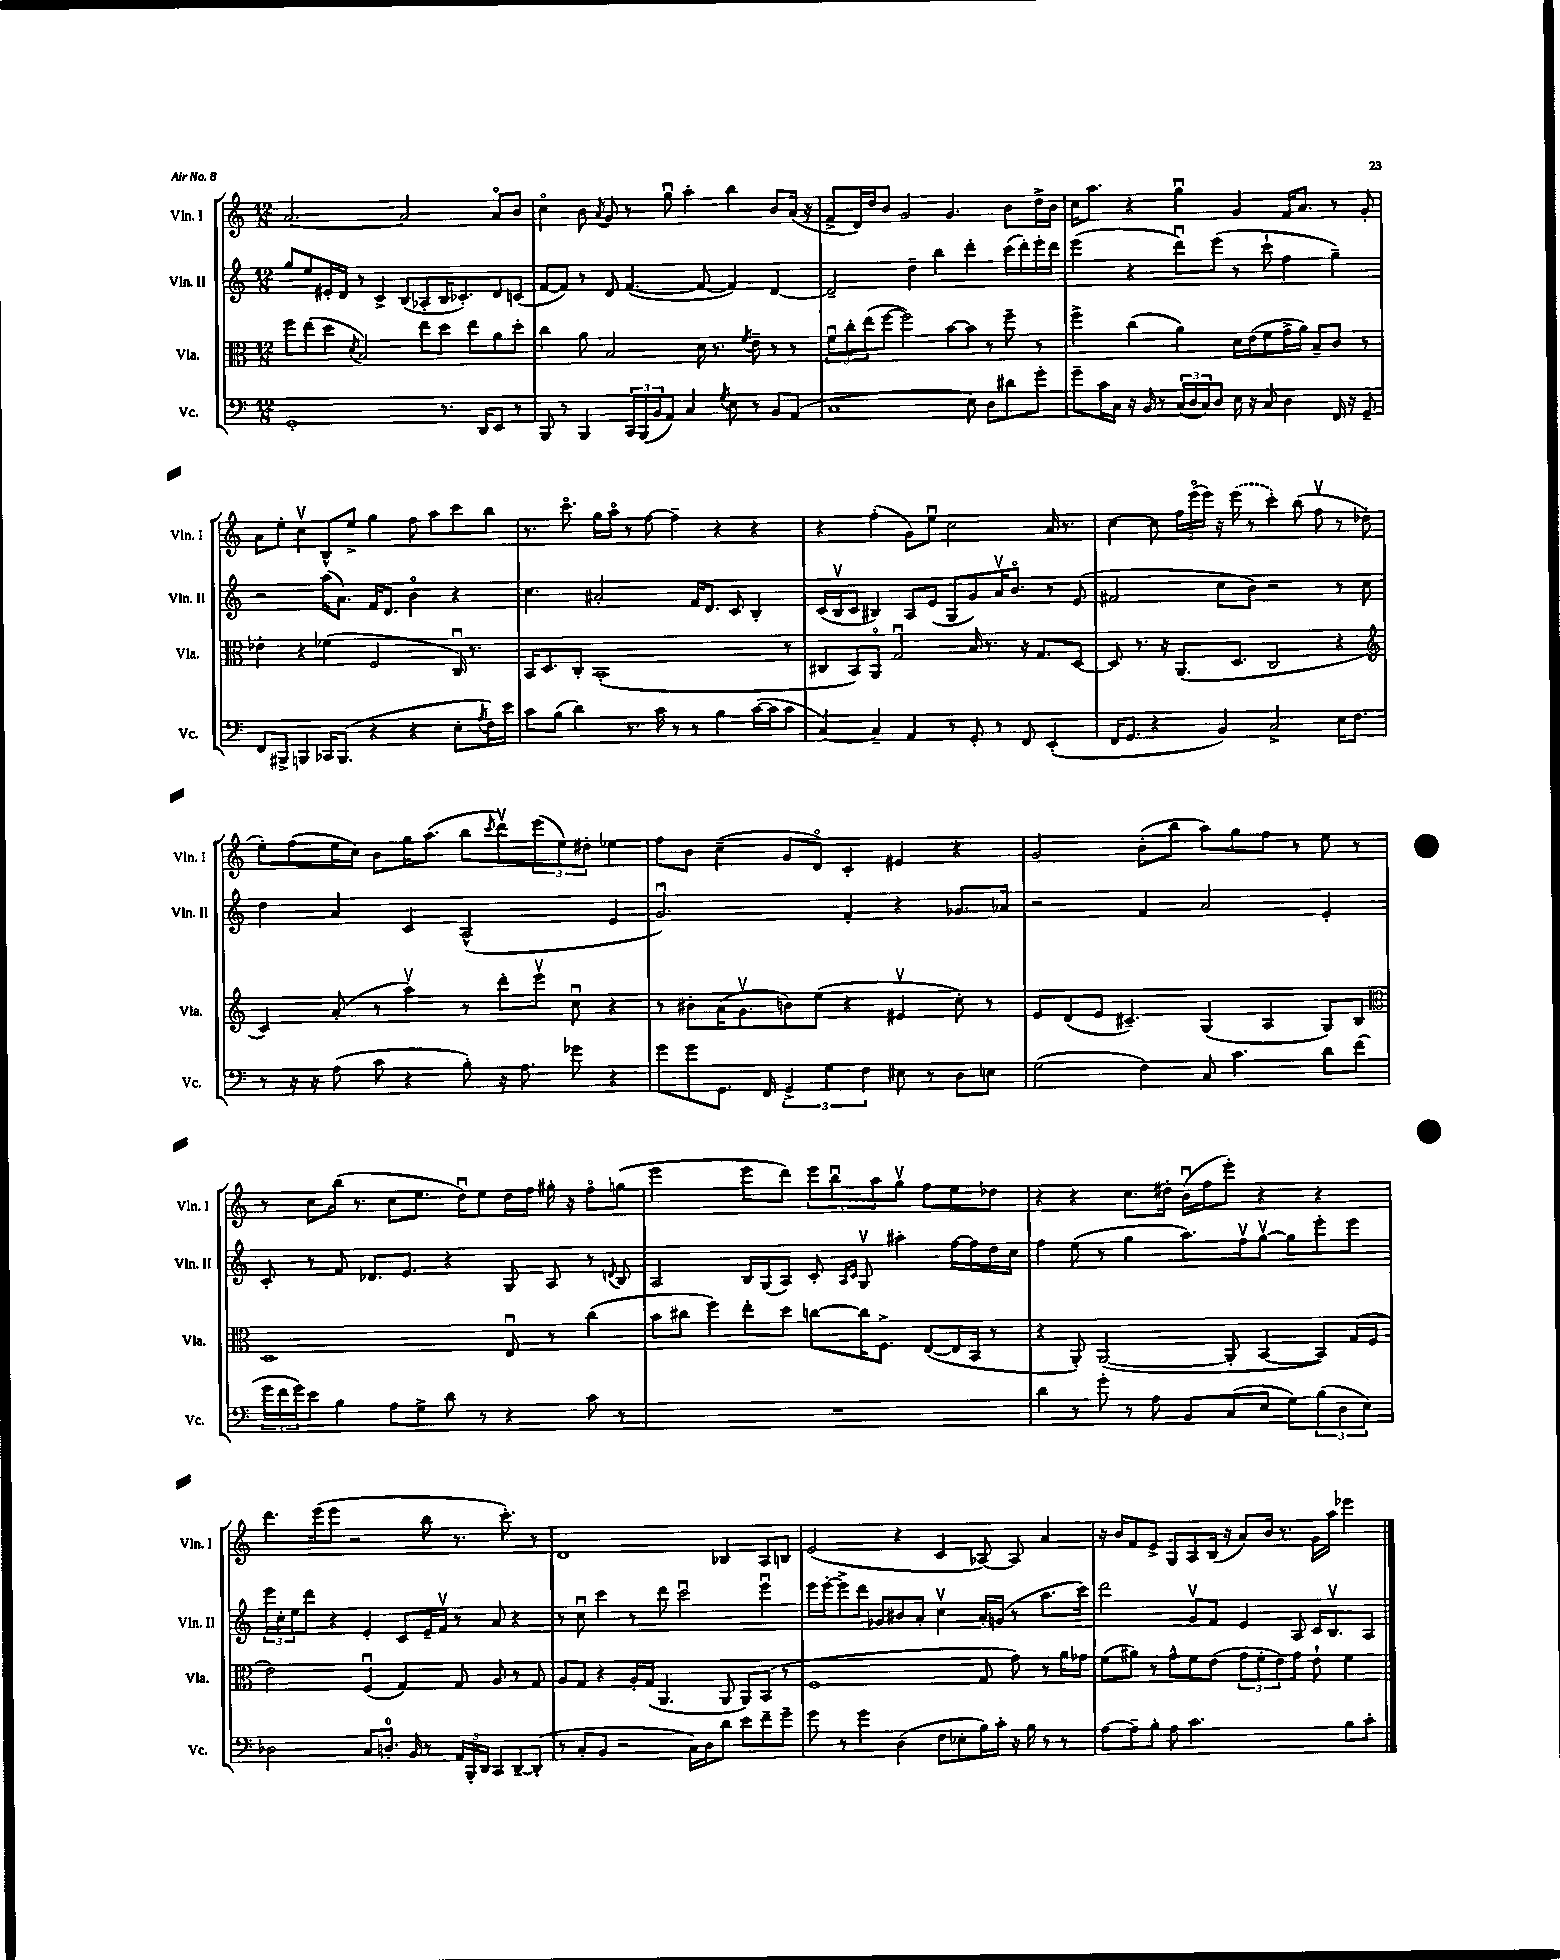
<<
\new StaffGroup <<
\new Staff = "s0" \with { instrumentName = "Vln. I" shortInstrumentName = "Vln. I" } {
    \clef treble \key c \major \numericTimeSignature \time 12/8
    a'2.~ a'2 a'8\flageolet b'8 |
    c''4\flageolet b'8 \acciaccatura { a'8 } g'8 r8 g''8\downbow a''4-. b''4 b'8 a'16( r16 |
    f'8-> d'16) d''16 b'8 g'2 g'4. b'8 d''16-> b'16 |
    c''16 a''8. r4 g''4\downbow g'4 f'16 a'8. r8 g'8-. |
    a'8 e''8-. c''4\upbow b8-^ e''8-> g''4 f''8 a''8 c'''8 b''8 |
    r8. c'''8.\flageolet g''16 a''16\flageolet r8 f''8~ f''4-- r4 r4 |
    r4 f''4-.( g'8) e''8\downbow c''2 a'16 r8. |
    c''4~ c''8 \tuplet 3/2 { f''16 e'''16\flageolet( e'''16) } r16 \once \slurDashed e'''16( r8 c'''4-.) b''8( f''8\upbow r8 des''8-. |
    e''8-.) f''8( e''16 c''16) b'8 g''16 a''8.( b''8 \acciaccatura { c'''8 } d'''8\upbow) \tuplet 3/2 { e'''8( e''8) dis''8-. } ees''4 |
    f''8 b'8 c''4--( g'8 d'8\flageolet) c'4-. eis'4 r4 |
    g'2 b'8-.( b''8 a''8) g''8 f''8 r8 e''8 r8 |
    r8 c''8 b''16( r8. c''8 e''8. d''16\downbow) e''8 d''16 f''16 gis''16-. r16 f''8\flageolet g''8( |
    e'''2 e'''8 d'''8) \tuplet 3/2 { e'''8 b''8\downbow a''8 } g''8\upbow f''8 e''8 des''8 |
    r4 r4 c''8. dis''16-. b'16\downbow( f''16 e'''8-.) r4 r4 |
    d'''8. e'''16( e'''8 r2 b''8 r8. c'''8.-.) r8 |
    d'1 bes4 a8 b8 |
    e'2( r4 c'4 aes8~) aes8 a'4 |
    r16 b'16 f'8 e'8-> g8 a8 b16( r16 a'8) b'16 r8. g'16 a''16 ees'''4 \bar "|." |
}
\new Staff = "s1" \with { instrumentName = "Vln. II" shortInstrumentName = "Vln. II" } {
    \clef treble \key c \major \numericTimeSignature \time 12/8
    g''8 e''8 eis'16-. d'16 r8 c'4-> b8( aes8-. b16 ces'8.-.) d'8 c'8( |
    f'8~ f'8) r8 d'8 f'4.~( f'8~ f'4) d'4~ |
    d'2-- d''4-- b''4 d'''4-. c'''16( d'''16-.) e'''16-. d'''16 |
    e'''4( r4 d'''8\downbow) e'''8( r8 c'''8-! f''4 g''4--) |
    r2 a''16( a'8.) f'16 d'8. b'4\flageolet r4 |
    c''4. ais'2-. f'16 d'8. c'8 b4-. |
    c'16( b16\upbow c'8 bis4) a8 e'8( g8 g'8) a'16\upbow b'8.\flageolet r8 e'8( |
    fis'2 c''8 b'8) r2 r8 c''8 |
    d''4 a'4 c'4 a2-^( e'4 |
    g'2.\downbow) f'4-. r4 ges'8. aes'16 |
    r2 f'4 a'2 e'4-. |
    c'8-. r8 f'8 des'8. e'8. r4 g8 a8 r8 \appoggiatura { d'8 } b8 |
    a2 b16 g16( a8) c'8-. \grace { a16 c'16 } g8\upbow ais''4-. f''16~ f''16 d''16 c''16 |
    f''4 e''8( r8 g''4 a''8.) f''16\upbow g''8~\upbow g''8 e'''8-. e'''8 |
    \tuplet 3/2 { e'''16 c''16-. e''16 } d'''8 r4 e'4-. c'8 e'16-- f'16\upbow r8 a'8 r4 |
    r8 c''8\downbow c'''4 r8 d'''8 c'''2\downbow e'''4\downbow |
    e'''16 e'''16~-. e'''8-> d'''8 ges'8 bis'8 a'8-. c''4\upbow a'16-. g'16( r8 a''8. c'''16) |
    d'''2 g'8\upbow f'8 e'4 a8 c'16 b8.\upbow a8 \bar "|." |
}
\new Staff = "s2" \with { instrumentName = "Vla." shortInstrumentName = "Vla." } {
    \clef alto \key c \major \numericTimeSignature \time 12/8
    f''8 e''8( d''8 \acciaccatura { d'8 } b2) e''8 d''8 e''8 a'8 d''8-. |
    c''4 a'8 b2 d'16 r8. \acciaccatura { f'8 } e'8-- r8 r8 |
    \tuplet 3/2 { f'8\downbow c''8-. e''8( } f''8~ f''2) b'8~ b'8 r8 f''8-- r8 |
    f''4-> c''4( a'4) d'16 e'16( f'8 g'16-> a'16) b8-- c'8 r8 |
    ees'4-. r4 fes'4( f2 c16\downbow) r8. |
    b,16 d8. c8-. b,1-.( r8 |
    cis8 b,8) a,8\flageolet g2\downbow b16 r8. r16 g8. d8~ |
    d8 r8. r16 a,8.( d8. c2 r4 |
    \clef treble c'4) a'8-.( r8 a''4\upbow) r8 d'''8-. e'''8\upbow c''8\downbow r4 |
    r8 bis'8-. a'16( g'8.\upbow b'8) e''8( r4 eis'4\upbow c''8-.) r8 |
    e'8 d'8( e'8 cis'4.--) g4( a4 g8) b8 |
    \clef alto d1 e8\downbow r8 c''4( |
    b'8 cis''8 f''4) e''8-. d''8 c''8~ c''16 f8.-> e8~( e16 b,16 r8 |
    r4 a,8-.) a,2~( a,8-. b,4~ b,8) g16( f16 |
    e'2) f4\downbow( g4) g8 a8 r8 g8 |
    a8 g8 r4 a16-. g16( a,4. a,8 a,8) b,8( r8 |
    f1 g8 g'8) r8 a'16 ges'16 |
    f'8( ais'8) r8 g'8-^ f'8 e'8( \tuplet 3/2 { g'8 f'8-. e'8) } g'8 e'8-! f'4 \bar "|." |
}
\new Staff = "s3" \with { instrumentName = "Vc." shortInstrumentName = "Vc." } {
    \clef bass \key c \major \numericTimeSignature \time 12/8
    g,1-. r8. d,16 e,8 r8 |
    b,,8 r8 b,,4 \tuplet 3/2 { c,16 b,,16( b,16 } a,8) c4 \acciaccatura { g8 } e8 r8 b,8 a,8( |
    c1 e8) d8 dis'8 g'8-. |
    g'8-- c'16 c16 r16 b,16 r8 \tuplet 3/2 { c16( d16 c16) } d8 e16 r16 c8 d4 f,16 r16 g,8-- |
    f,8 bis,,8-> b,,4 ces,16 b,,8.( r4 r4 e8-. \acciaccatura { a8 } f16) e'16 |
    c'8 b8( d'4) r8. c'16 r8 r8 b4 c'16~( c'16 c'8 |
    c4~) c4-- a,4 r8 g,8-. r8 f,8 e,4-.( |
    f,16 g,8. r4 b,4) c2-> e16 f8. |
    r8 r16 r16 a8( c'8 r4 b8-.) r16 a8. ges'8 r4 |
    g'8 g'8 g,8. f,16 \tuplet 3/2 { g,4-> g4 f4 } eis8 r8 d8 e8 |
    g2( f4) c8 c'4. d'8 f'8( |
    \tuplet 3/2 { g'16 f'16 g'16) } e'8 b4 a8 g8-> d'8 r8 r4 c'8 r8 |
    R1. |
    d'4 r8 g'8-. r8 a8 b,8 c8( e8 g8) \tuplet 3/2 { b8( d8 e8) } |
    des2 c8 d8.-0-. b,16 r8 \tuplet 3/2 { a,16 b,,16-. d,16 } c,8 d,8~-- d,8-.( |
    r8 c8-. b,8 r2 c16) d16 d'8 e'8 f'8-- g'8-- |
    g'8 r8 g'4 d4( f8 ees8-. b16) c'16-. r16 b16 r8 r8 |
    a8~ a8-- b8-. a8 c'2. b8 c'8-. \bar "|." |
}
>>
>>
\layout { \context { \Score \remove "Bar_number_engraver" } }
